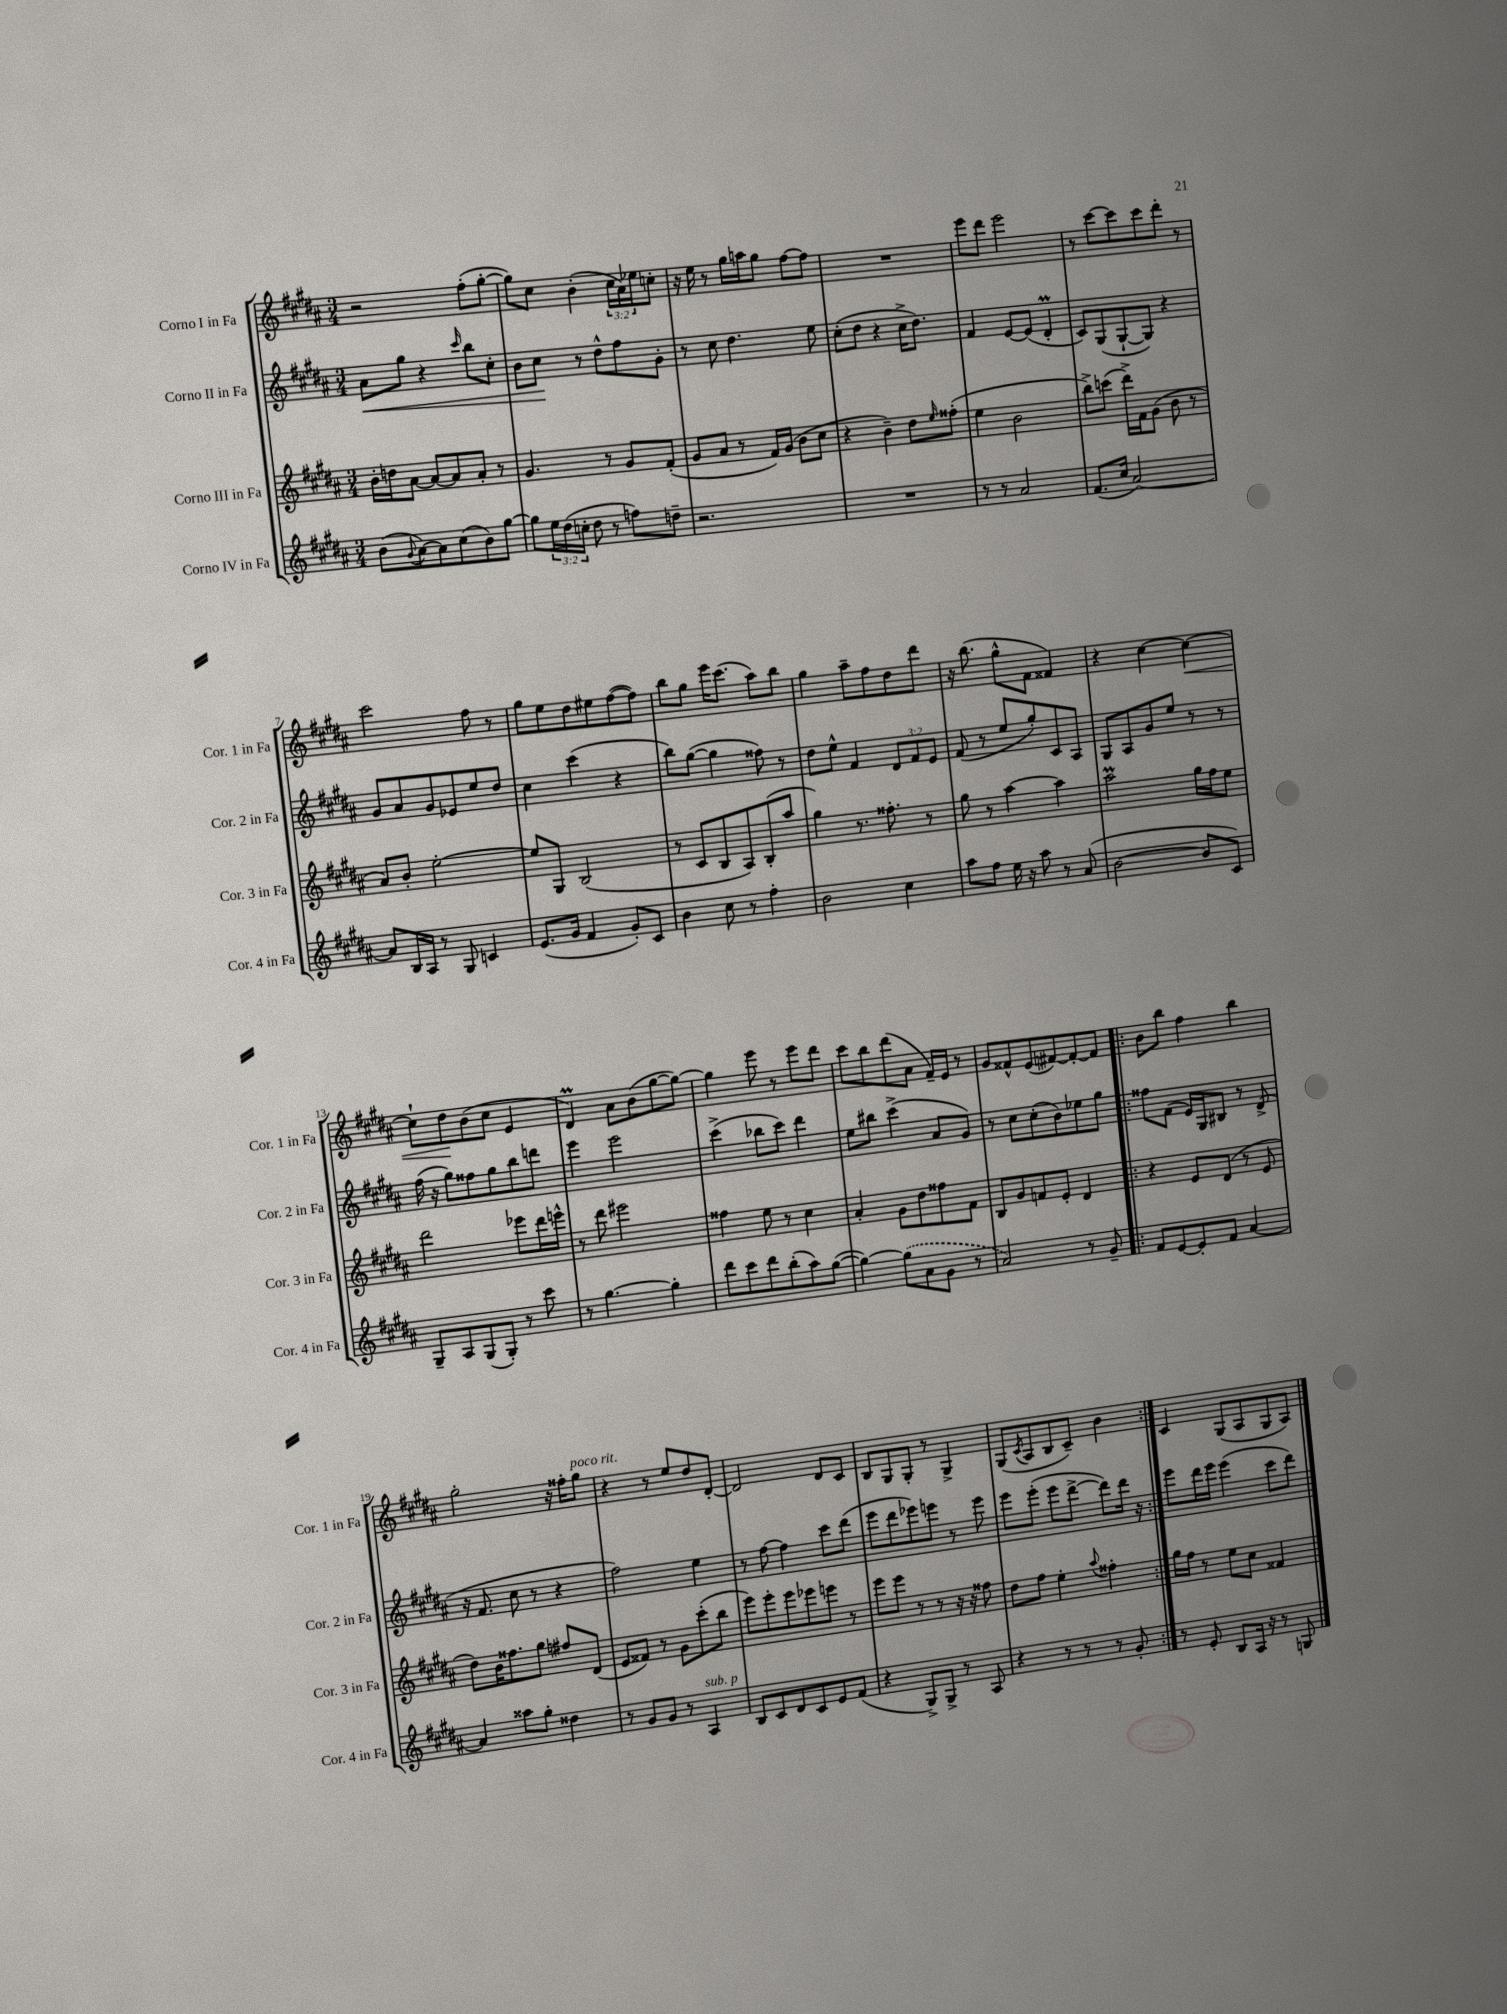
<<
\new StaffGroup <<
\new Staff = "s0" \with { instrumentName = "Corno I in Fa" shortInstrumentName = "Cor. 1 in Fa" } {
    \clef treble \key b \major \numericTimeSignature \time 3/4 \override Staff.TupletNumber.text = #tuplet-number::calc-fraction-text
    r2 fis''8-.( gis''8~-. |
    gis''8) cis''8 b'4-.( \tuplet 3/2 { cis''16 ais'16) ees''16 } c''8-. |
    r16 e''16 r8 gis''16 a''16 gis''8 fis''8~ fis''8 |
    R2. |
    e'''8 dis'''8 e'''2 |
    r8 cis'''8~ cis'''8 cis'''8 dis'''8-. r8 |
    cis'''2 fis''8 r8 |
    gis''8 e''8 dis''8 eis''8 fis''8~( fis''8) |
    b''8 gis''8 e'''16 cis'''8.( ais''8) b''8 |
    gis''4 ais''8-- fis''8 dis''8 dis'''8 |
    r16 b''8.( gis''8-^ fis'8 fisis'4) |
    r4 cis''4~ cis''4~\< |
    cis''8-! dis''8\! b'8( cis''8 e'4 |
    dis'4\prall) ais'8 b'8( gis''8~ gis''8~) |
    gis''4 e'''8 r8 e'''8 dis'''8 |
    cis'''8 b''8 dis'''8( ais'8 fis'16--) e'16 r8 |
    gis'8 fisis'8-^ e'8( fis'8~) fis'8~-. fis'8 |
    \repeat volta 2 { b'8 b''8 fis''4 b''4 |
    gis''2-. r16 fisis''16-. gis''8^\markup { \italic "poco rit." } |
    r4 r8 e''8 dis''8 dis'8~-. |
    dis'2 dis'8 cis'8 |
    b8 gis8 gis8-. r8 gis4-> |
    gis8( \acciaccatura { cis'8 } ais8 b8 cis'8--) b'4 | }
    cis'4 gis8( ais8 gis8 ais8) \bar "|." |
}
\new Staff = "s1" \with { instrumentName = "Corno II in Fa" shortInstrumentName = "Cor. 2 in Fa" } {
    \clef treble \key b \major \numericTimeSignature \time 3/4 \override Staff.TupletNumber.text = #tuplet-number::calc-fraction-text
    ais'8\< gis''8 r4 \grace { cis'''16 } b''8 cis''8-. |
    b'8 cis''8\! r8 dis''8-^ fis''8 gis'8-. |
    r8 cis''8 dis''4. e''8 |
    cis''8-.( dis''8 r4 cis''16-> dis''8.) |
    fis'4 e'8~ e'8( dis'4-.\prall |
    cis'8) gis8( gis8~-! gis8) r4 |
    gis'8 ais'8 gis'8 ees'8 e''8 dis''8 |
    cis''4 cis'''4( r4 |
    b''8) gis''8~( gis''4 fisis''8) r8 |
    dis''8 e''8-^ fis'4 \tuplet 3/2 { dis'8 fis'8 e'8 } |
    fis'8( r8 e''8 gis''8-.) cis'8 ais8 |
    gis8 ais8 gis'8 e''8 r8 r8 |
    fis''16( r16 gis''8) fisis''8 gis''8 b''8 d'''8 |
    e'''4 e'''2 |
    cis'''4->( bes''8 cis'''8) dis'''4 |
    e''8 bis''8 cis'''4->( ais'8 gis'8) |
    r8 cis''8 cis''8-.( b'8) ees''8 gis''8 |
    \repeat volta 2 { fisis''8 fis'8( e'16) gis16 bis8 r8 dis'8->( |
    r16 fis'8. cis''8 r8 r4 |
    fis''2) e''4 |
    r8 fis''8~ fis''4 cis'''8 dis'''8( |
    e'''8 dis'''8 ees'''8) e'''8 r8 e'''8 |
    e'''8 e'''8-.( e'''8 dis'''8~-> dis'''8) dis'''16 r16 | }
    e'''8 dis'''16 e'''16 e'''4( cis'''8 dis'''8) \bar "|." |
}
\new Staff = "s2" \with { instrumentName = "Corno III in Fa" shortInstrumentName = "Cor. 3 in Fa" } {
    \clef treble \key b \major \numericTimeSignature \time 3/4
    b'16-. d''16 ais'8~ ais'8~ ais'8 ais'8-. r8 |
    gis'4. r8 gis'8 fis'8-.( |
    gis'8 ais'8 r8 fis'16) gis'16( b'8 cis''8 |
    r4 b'4--) dis''8 \grace { e''16 } fisis''8-.( |
    e''4 b'2 |
    b''8->) c'''8( dis'''16->) fis'16 gis'8( b'8 r8 |
    ais'8) b'8-. e''2~-. |
    e''8 gis8 b2( |
    r8 cis'8 b8 ais8) b8-.( ais''8 |
    gis''4) r8. fisis''8.-. r8 |
    gis''8 r8 ais''4~ ais''4 |
    ais''2\prall gis''16 fis''16 e''8 |
    dis'''2 ees'''8 dis'''16 e'''16-^ |
    r8 dis'''8 eis'''2 |
    fisis''4 e''8 r8 cis''4 |
    ais'4-. gis'8 dis''8 fisis''8 fis'8 |
    b8 gis'8 f'8 e'8-. dis'4 |
    \repeat volta 2 { r4 e'8 dis'8( r8 e'8 |
    dis''8) b'16 fisis''8. gis''8 fis''8 dis'8( |
    e'8 fisis'8) r8 gis'8 cis'''8-.( b''8 |
    e'''8) e'''8-. e'''8 ees'''8 e'''8 r8 |
    e'''8 e'''8 r8 r8 r16 r16 fisis''8 |
    dis''8 fis''8 e''4-. \appoggiatura { ais''8 } fisis''4-. | }
    gis''16 fis''16 r8 e''8 cis''8 fisis'4 \bar "|." |
}
\new Staff = "s3" \with { instrumentName = "Corno IV in Fa" shortInstrumentName = "Cor. 4 in Fa" } {
    \clef treble \key b \major \numericTimeSignature \time 3/4 \override Staff.TupletNumber.text = #tuplet-number::calc-fraction-text
    b'8( \appoggiatura { gis'8 } ais'8~) ais'8 cis''8( b'8) gis''8~ |
    gis''8 \tuplet 3/2 { e''16 dis''16( c''16-. } dis''8 r8 f''8) d''8-- |
    r2. |
    R2. |
    r8 r8 ais'2 |
    fis'8.( cis''16 ais'2~) |
    ais'8 b16 ais16 r8 gis8 c'4 |
    e'8.( gis'16 fis'4 gis'8-.) cis'8 |
    b'4 cis''8 r8 fis''4-. |
    b'2 cis''4 |
    ais''8 fis''8 e''16 r16 ais''8 r8 ais'8( |
    b'2~ b'8 cis'8) |
    gis8-- ais8 gis8( gis8-.) r8 cis'''8 |
    r8 gis''4.~ gis''4-. |
    dis'''8 cis'''8 dis'''8 b''8-.( ais''8) gis''8~( |
    gis''4~) \once \slurDashed gis''8( ais'8 gis'8 r8 |
    ais'2) r8 gis'8-- |
    \repeat volta 2 { fis'8 e'8~ e'8-. fis'8 ais'4~ |
    ais'4 aisis''8 gis''8-. disis''4 |
    r8 gis'8 gis'8 r8 ais4^\markup { \italic "sub. p" } |
    b8 cis'8 dis'8 cis'8 e'8 fis'8( |
    r4 gis8->) gis8-> r8 ais8 |
    r4 r8 r8 r8 gis'8-. | }
    r8 e'8-. b8 ais16 r16 r8 g8 \bar "|." |
}
>>
>>
